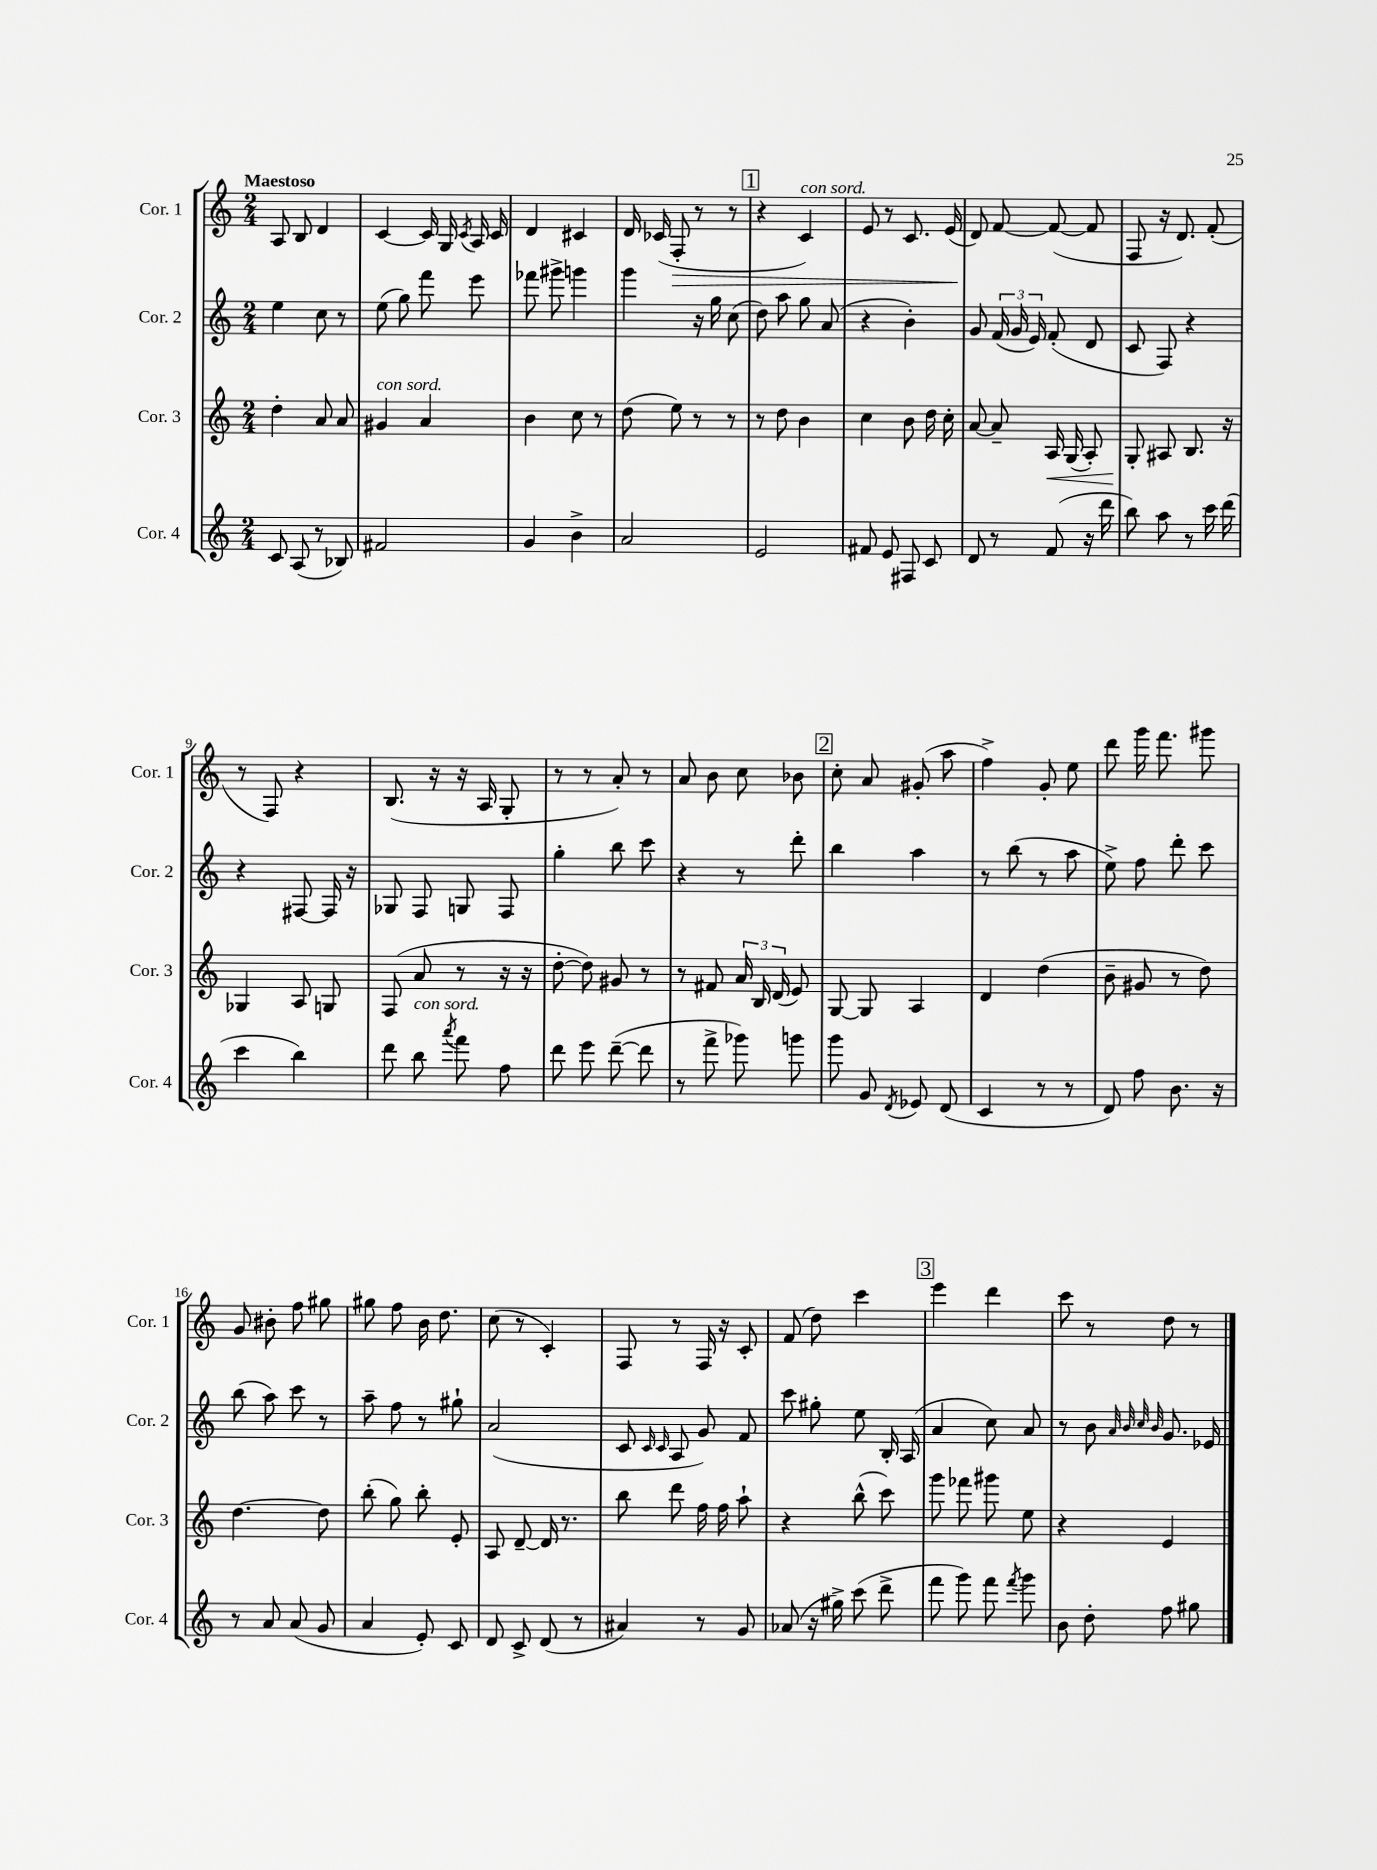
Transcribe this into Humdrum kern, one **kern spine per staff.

**kern	**kern	**dynam	**kern	**kern	**dynam
*part4	*part3	*part3	*part2	*part1	*part1
*staff4	*staff3	*staff3	*staff2	*staff1	*staff1
*I"Cor. 4	*I"Cor. 3	*	*I"Cor. 2	*I"Cor. 1	*
*I'Cor. 4	*I'Cor. 3	*	*I'Cor. 2	*I'Cor. 1	*
*clefG2	*clefG2	*	*clefG2	*clefG2	*
*k[]	*k[]	*	*k[]	*k[]	*
*M2/4	*M2/4	*	*M2/4	*M2/4	*
=1	=1	=1	=1	=1	=1
!	!	!	!	!LO:TX:a:B:t=Maestoso	!
8c/	4dd'\	.	4ee\	8A/	.
(8A/	.	.	.	8B/	.
8r	8a/	.	8cc\	4d/	.
8B-X/)	8a/	.	8r	.	.
=2	=2	=2	=2	=2	=2
!	!LO:TX:a:i:t=con sord.	!	!	!	!
2f#X/	4g#X/	.	(8ee\	[4c/	.
.	.	.	8gg\)	.	.
.	4a/	.	8fff\	16c/]	.
.	.	.	.	16G/	.
.	.	.	.	8qc/	.
.	.	.	8eee\	16A/	.
.	.	.	.	16c/	.
=3	=3	=3	=3	=3	=3
4g/	4b\	.	8fff-X\	4d/	.
.	.	.	8ggg#X^\	.	.
4b^\	8cc\	.	4gggn\	4c#X/	.
.	8r	.	.	.	.
=4	=4	=4	=4	=4	=4
2a/	(8dd\	.	4ggg\	16d/	.
.	.	.	.	(16c-X/	.
!	!	!	!	!	!LO:HP:b
.	8ee\)	.	.	8F'/	>
.	8r	.	16r	8r	.
.	.	.	16gg\	.	.
.	8r	.	(8cc\	8r	.
!!LO:REH:place=s1:t=1
=5	=5	=5	=5	=5	=5
2e/	8r	.	8dd\)	4r	.
.	8dd\	.	8aa\	.	.
!	!	!	!	!LO:TX:a:i:t=con sord.	!
.	4b\	.	8gg\	4c/)	.
.	.	.	(8a/	.	.
=6	=6	=6	=6	=6	=6
8f#X/	4cc\	.	4r	8e/	.
8e/	.	.	.	8r	.
8F#X/	8b\	.	4b'\)	8.c/	.
8c/	16dd\	.	.	.	.
.	16cc'\	.	.	(16e/	.
=7	=7	=7	=7	=7	=7
8d/	[8a/	.	8g/	8d/)	.
8r	8a~/]	.	(24f/	[8f/	]
.	.	.	24g/	.	.
.	.	.	24e/)	.	.
!	!	!LO:HP:b	!	!	!
(8f/	16A/	<	(8f'/	(8f/_	.
.	(16G/	.	.	.	.
16r	8A'/)	.	8d/	8f/]	.
16ddd\	.	.	.	.	.
=8	=8	=8	=8	=8	=8
8bb\)	8G'/	.	8c/	8F/	.
8aa\	8A#X/	[	8F/)	16r	.
.	.	.	.	8.d/)	.
8r	8.B/	.	4r	.	.
16ccc\	.	.	.	(8f'/	.
(16ddd\	16r	.	.	.	.
!!LO:LB:g=z
=9	=9	=9	=9	=9	=9
4ccc\	4G-X/	.	4r	8r	.
.	.	.	.	8F/)	.
4bb\)	8A/	.	[8F#X/	4r	.
.	8Gn/	.	16F#/]	.	.
.	.	.	16r	.	.
=10	=10	=10	=10	=10	=10
8ddd\	(8F/	.	8G-X/	(8.B/	.
!LO:TX:a:i:t=con sord.	!	!	!	!	!
8bb\	8a/	.	8F/	.	.
.	.	.	.	16r	.
8qaaa/	.	.	.	.	.
8fff\	8r	.	8Gn/	16r	.
.	.	.	.	16A/	.
8ff\	16r	.	8F/	8G'/	.
.	16r	.	.	.	.
=11	=11	=11	=11	=11	=11
8ddd\	[8dd'\	.	4gg'\	8r	.
8eee\	8dd\])	.	.	8r	.
([8ddd~\	8g#X/	.	8bb\	8a'/)	.
8ddd\]	8r	.	8ccc\	8r	.
=12	=12	=12	=12	=12	=12
8r	8r	.	4r	8a/	.
8fff^\	8f#X/	.	.	8b\	.
8ggg-X\)	24a/	.	8r	8cc\	.
.	24B/	.	.	.	.
.	(24d/	.	.	.	.
8gggn\	8e/)	.	8ddd'\	8b-X\	.
!!LO:REH:place=s1:t=2
=13	=13	=13	=13	=13	=13
8ggg\	[8G/	.	4bb\	8cc'\	.
8g/	8G/]	.	.	8a/	.
8qd/	.	.	.	.	.
8e-X/	4A/	.	4aa\	(8g#X'/	.
(8d/	.	.	.	8aa\	.
=14	=14	=14	=14	=14	=14
4c/	4d/	.	8r	4ff^\)	.
.	.	.	(8bb\	.	.
8r	(4dd\	.	8r	8g'/	.
8r	.	.	8aa\	8ee\	.
=15	=15	=15	=15	=15	=15
8d/)	8b~\	.	8ee^\)	8ddd\	.
8ff\	8g#X/	.	8ff\	16ggg\	.
.	.	.	.	8.fff\	.
8.b\	8r	.	8ddd'\	.	.
.	8dd\)	.	8ccc\	8ggg#X\	.
16r	.	.	.	.	.
!!LO:LB:g=z
=16	=16	=16	=16	=16	=16
8r	[4.dd\	.	(8bb\	8g/	.
8a/	.	.	8aa\)	8b#X'\	.
(8a/	.	.	8ccc\	8ff\	.
8g/	8dd\]	.	8r	8gg#X\	.
=17	=17	=17	=17	=17	=17
4a/	(8bb'\	.	8aa~\	8gg#X\	.
.	8gg\)	.	8ff\	8ff\	.
8e'/)	8bb'\	.	8r	16b\	.
.	.	.	.	8.dd\	.
8c/	8e'/	.	8gg#X`\	.	.
=18	=18	=18	=18	=18	=18
8d/	8A/	.	(2a/	(8cc\	.
8c^/	[8d~/	.	.	8r	.
(8d/	16d/]	.	.	4c'/)	.
.	8.r	.	.	.	.
8r	.	.	.	.	.
=19	=19	=19	=19	=19	=19
4a#X/)	8bb\	.	8c/	8F/	.
.	.	.	16qqc/	.	.
.	.	.	16qqc/	.	.
.	8ddd\	.	8A/	8r	.
8r	16ff\	.	8g/)	16F/	.
.	16ff\	.	.	16r	.
8g/	8aa`\	.	8f/	8c'/	.
=20	=20	=20	=20	=20	=20
(8a-X/	4r	.	8ccc\	(8f/	.
16r	.	.	8gg#X'\	8dd\)	.
16gg#X^\)	.	.	.	.	.
(8ccc\	(8bb^^\	.	8ee\	4ccc\	.
8ddd^\	8ccc\)	.	16B'/	.	.
.	.	.	(16A/	.	.
!!LO:REH:place=s1:t=3
=21	=21	=21	=21	=21	=21
8fff\	8ggg\	.	4a/	4eee\	.
8ggg\)	8fff-X\	.	.	.	.
8fff\	8ggg#X\	.	8cc\)	4ddd\	.
8qfff/	.	.	.	.	.
8ggg\	8ee\	.	8a/	.	.
=22	=22	=22	=22	=22	=22
8b\	4r	.	8r	8ccc\	.
8dd'\	.	.	8b\	8r	.
.	.	.	32qqa/	.	.
.	.	.	32qqb/	.	.
.	.	.	32qqcc/	.	.
.	.	.	32qqb/	.	.
8ff\	4e/	.	8.g/	8dd\	.
8gg#X\	.	.	.	8r	.
.	.	.	16e-X/	.	.
==	==	==	==	==	==
*-	*-	*-	*-	*-	*-
